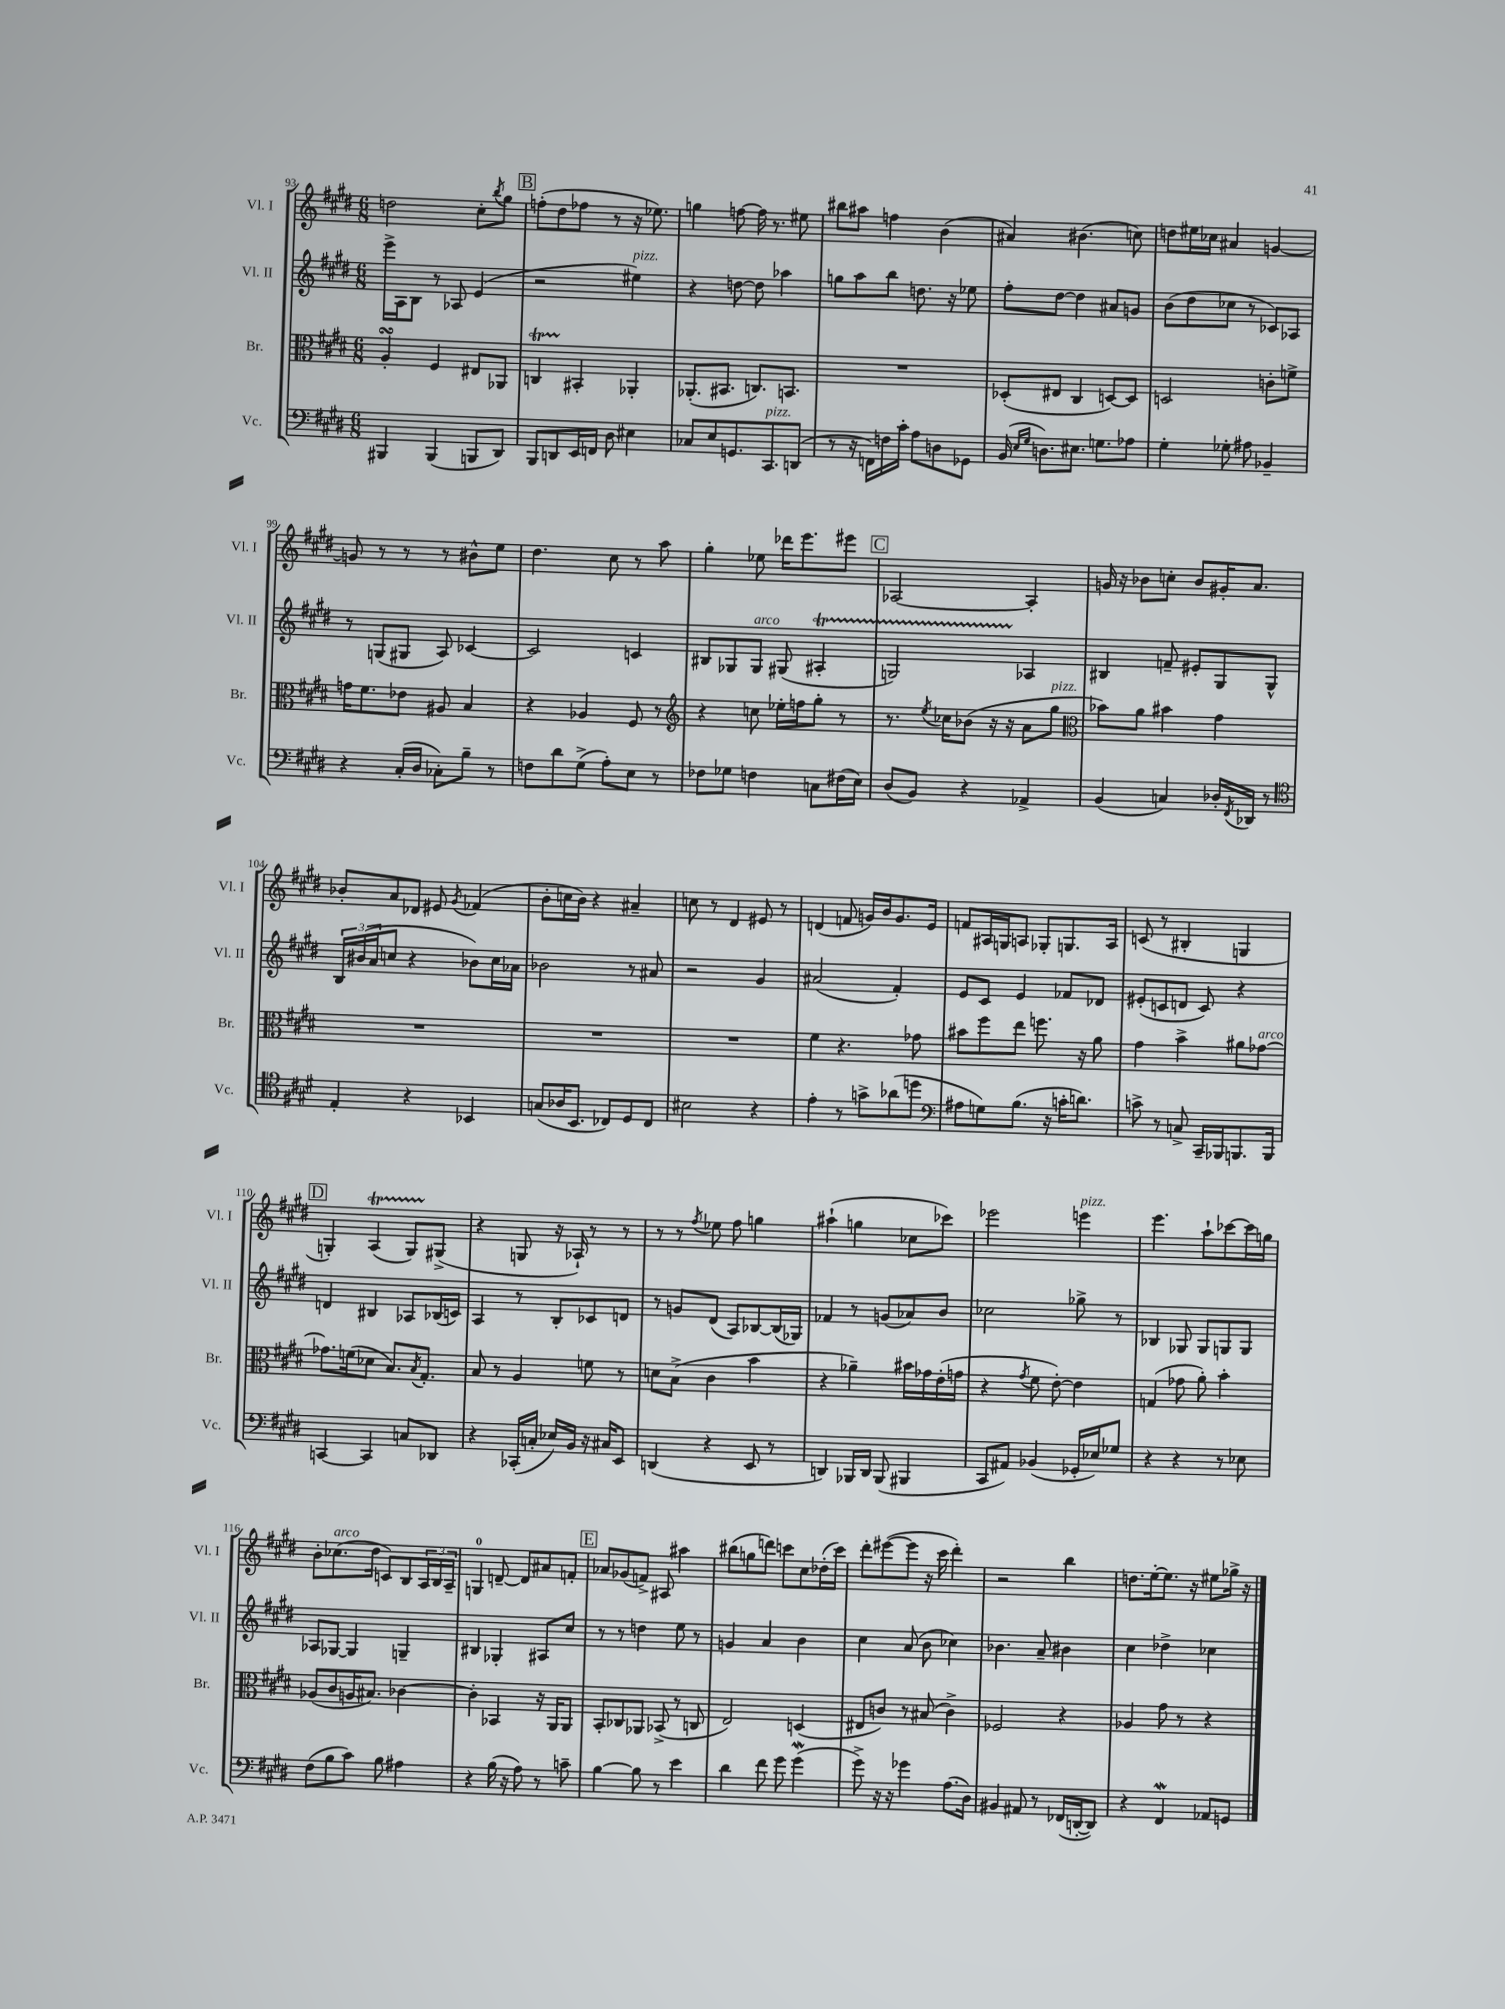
<<
\new StaffGroup <<
\new Staff = "s0" \with { instrumentName = "Vl. I" shortInstrumentName = "Vl. I" } {
    \clef treble \key e \major \numericTimeSignature \time 6/8
    d''2 cis''8-. \acciaccatura { b''8 } gis''8 |
    \mark \markup { \box "B" } f''8-.( dis''8 fes''8 r8 r16 ees''8.) |
    g''4 f''8~ f''16 r8. eis''8 |
    bis''8 ais''8 f''4 b'4( |
    ais'4) bis'4.( c''8) |
    d''8 eis''16 ces''16 ais'4 g'4~ |
    g'8 r8 r8 r8 bis'8-^ e''8 |
    dis''4. cis''8 r8 a''8 |
    gis''4-. ees''8 des'''16 e'''8. eis'''8 |
    \mark \markup { \box "C" } aes2~ aes4-. |
    g'16 r16 bes'8 c''8-. bes'8 gis'16-. a'8. |
    bes'8-. a'8 des'8 eis'8 \acciaccatura { gis'8 } fes'4( |
    b'8-. c''16 b'16) r4 ais'4-- |
    c''8 r8 dis'4 eis'8 r8 |
    d'4( f'8 g'16) b'16 g'8. e'16 |
    f'8 ais16 g16 a8 ges8-. g8. a16 |
    c'8( r8 bis4-. g4 |
    \mark \markup { \box "D" } g4-.) a4\startTrillSpan( g8) gis8->\stopTrillSpan( |
    r4 g8 r16 aes16-!) r8 r8 |
    r8 r8 \acciaccatura { fis''8 } ees''8 fis''8 g''4 |
    ais''4-!( g''4 ces''8 ces'''8) |
    ees'''2 e'''4^\markup { \italic "pizz." } |
    e'''4. a''8-! ces'''8~ ces'''16 g''16 |
    b'8-. ces''8.^\markup { \italic "arco" }( dis''16 c'8) b8 \tuplet 3/2 { a16 b16 a16-- } |
    g4-0 d'8~-- d'8 ais'8 f'8-. |
    \mark \markup { \box "E" } aes'8 ges'8( f'8->) ais8 ais''4 |
    bis''8( g''8 d'''8) c'''8 cis''8 des''16-.( c'''16) |
    dis'''8-. eis'''8~( eis'''8 r16 cis'''16 dis'''4-.) |
    r2 b''4 |
    d''8. e''16~-. e''8. r16 eis''8 ges''16-> r16 \bar "|." |
}
\new Staff = "s1" \with { instrumentName = "Vl. II" shortInstrumentName = "Vl. II" } {
    \clef treble \key e \major \numericTimeSignature \time 6/8
    e'''16-> a16 b8 r8 aes8 e'4( |
    \mark \markup { \box "B" } r2 eis''4^\markup { \italic "pizz." }) |
    r4 d''8~ d''8 aes''4 |
    g''8 a''8 b''8 d''8. r16 ees''8 |
    fis''8-. dis''8~ dis''4 ais'8 g'8 |
    b'8( dis''8 ces''8 r8 ces'8) aes8 |
    r8 g8( gis8 a8) ces'4~ |
    ces'2 c'4 |
    bis8 ges8 ges8^\markup { \italic "arco" } gis8( ais4-.\startTrillSpan |
    \mark \markup { \box "C" } g2) aes4\stopTrillSpan |
    bis4 f'8-- eis'8-. gis8 gis8-^ |
    \tuplet 3/2 { b16 bis'16( a'16 } c''8 r4 bes'8) c''16 aes'16 |
    bes'2 r8 ais'8 |
    r2 gis'4 |
    ais'2( fis'4-.) |
    e'8 cis'8 e'4 fes'8 des'8 |
    eis'8-.( c'8 d'8 c'8) r4 |
    \mark \markup { \box "D" } d'4 bis4 aes8 bes16( c'16) |
    a4 r8 b8-. ces'8 d'8 |
    r8 g'8 dis'8( a8) bes8~ bes16( ges16) |
    fes'4 r8 g'8( aes'8) b'8 |
    ces''2 ges''8-> r8 |
    bes4 ges8 ges8 g8 g8 |
    aes8 ges8~ ges4 g4-- |
    bis4 ges4-. ais8 cis''8 |
    \mark \markup { \box "E" } r8 r8 d''4 e''8 r8 |
    g'4 a'4 b'4 |
    cis''4 a'8( b'8 ces''4) |
    bes'4. a'8-- bis'4 |
    cis''4 des''4-> ces''4 \bar "|." |
}
\new Staff = "s2" \with { instrumentName = "Br." shortInstrumentName = "Br." } {
    \clef alto \key e \major \numericTimeSignature \time 6/8
    a4-.\turn fis4 eis8 aes,8 |
    \mark \markup { \box "B" } c4\startTrillSpan bis,4-.\stopTrillSpan aes,4-. |
    aes,8.-.( bis,8. c8.) b,8. |
    R2. |
    des8-.( eis8 cis4 d8~) d8 |
    d2 c'8-. f'8-> |
    g'16 fis'8. ees'8 ais8 b4 |
    r4 aes4 fis8 r8 |
    \clef treble r4 c''8 ees''16-. f''16 gis''8-. r8 |
    \mark \markup { \box "C" } r8. \acciaccatura { e''8 } ces''16 bes'8( r16 r16 a'8 gis''8^\markup { \italic "pizz." } |
    \clef alto bes'8) a'8 bis'4 gis'4 |
    R2. |
    R2. |
    R2. |
    fis'4 r4. ges'8 |
    bis'8 fis''8 e''8 f''8. r16 a'8 |
    gis'4 b'4-> ais'8 ges'8~^\markup { \italic "arco" } |
    \mark \markup { \box "D" } ges'8. f'16( des'8 b8.) \acciaccatura { b8 } gis8.-. |
    b8 r8 a4 f'8 r8 |
    d'8 b8->( cis'4 b'4 |
    r4 aes'4--) bis'16 ges'16 e'16-.( g'16 |
    r4 \acciaccatura { gis'8 } fis'8 e'8~-.) e'4 |
    g4( ges'8 a'8-.) b'4-. |
    aes8( cis'8 a16 bis8.) ces'4~ |
    ces'4-. bes,4 r16 a,16 a,8 |
    \mark \markup { \box "E" } b,8-. ces8 aes,8 bes,8->( r8 c8 |
    e2) d4( |
    eis8 c'8) r8 bis8( c'4->) |
    fes2 r4 |
    aes4 gis'8 r8 r4 \bar "|." |
}
\new Staff = "s3" \with { instrumentName = "Vc." shortInstrumentName = "Vc." } {
    \clef bass \key e \major \numericTimeSignature \time 6/8
    bis,,4 bis,,4( b,,8 dis,8) |
    \mark \markup { \box "B" } b,,8 d,8 e,16 f,16 dis8 eis4 |
    ces8 e8 g,8. cis,8.^\markup { \italic "pizz." } d,8( |
    r8 r16 f,16) f16 cis'16-. a8 d8 ges,8 |
    b,16( \grace { e16 gis16 } d8.) eis8. g8. aes8 |
    gis4-. ges8-. ais8 bes,4-- |
    r4 cis16-.( dis16 ces8-.) b8-- r8 |
    f8 dis'8 gis8->( a8-.) e8 r8 |
    fes8 ges8 f4 c8 fis16( e16) |
    \mark \markup { \box "C" } dis8( b,8) r4 aes,4-> |
    b,4( c4) des16-. \acciaccatura { fis,8 } des,16 r8 |
    \clef tenor e4-. r4 bes,4 |
    g8( aes16 b,8. ces8) dis8 ces8 |
    bis2 r4 |
    e'4-. r8 g'8-> aes'8( d''8 |
    \clef bass ais8 g8) b8.( r16 c'16-. d'8.) |
    c'8-> r8 c8-> cis,16-- bes,,16 b,,8. b,,16 |
    \mark \markup { \box "D" } c,4~ c,4 c8 des,8 |
    r4 ces,16-.( c16-. ees16) b,16 r16 cis16 e,8 |
    d,4( r4 e,8 r8 |
    d,4) bes,,16 d,16 bes,,8( bis,,4 |
    cis,8 ais,8) bes,4( ges,16-. ees16) ges8 |
    r4 r4 r8 ees8 |
    fis8( b8 cis'8) b8 ais4 |
    r4 b16( r16 a8) r8 c'8-- |
    \mark \markup { \box "E" } b4~ b8 r8 e'4 |
    dis'4 fis'8 gis'8 gis'4\mordent( |
    gis'8->) r16 r16 ges'4 a8.( dis16) |
    bis,4 ais,8 r8 fes,16( d,16~-. d,8) |
    r4 fis,4\mordent aes,8 g,8 \bar "|." |
}
>>
>>
\layout { \context { \Score currentBarNumber = #93 } }
